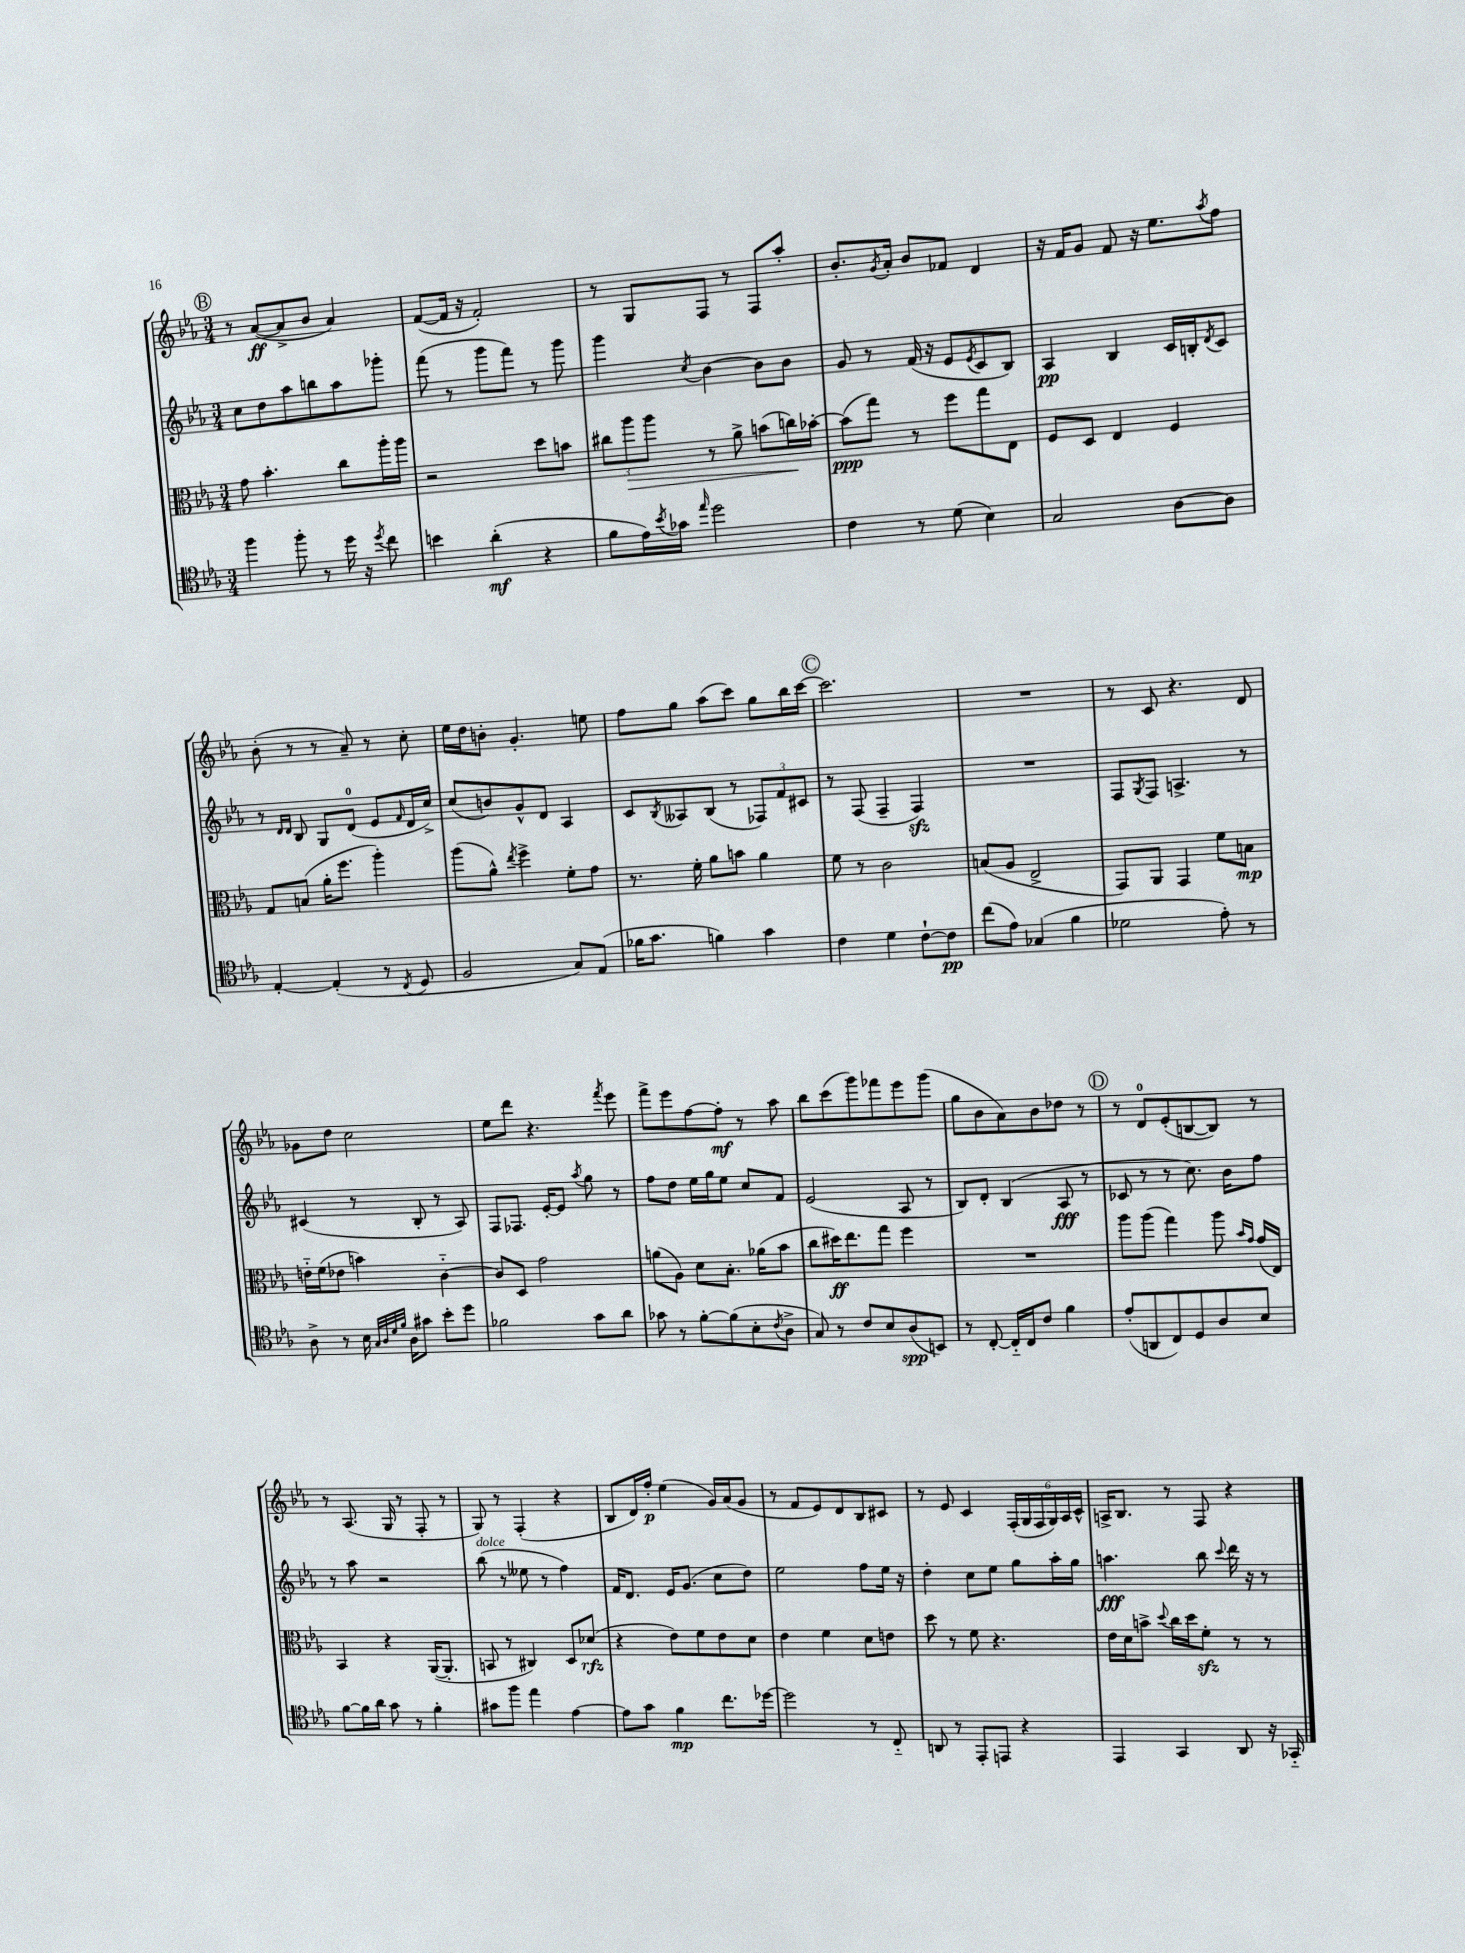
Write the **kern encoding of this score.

**kern	**kern	**kern	**kern
*staff4	*staff3	*staff2	*staff1
*clefC4	*clefC3	*clefG2	*clefG2
*k[b-e-a-]	*k[b-e-a-]	*k[b-e-a-]	*k[b-e-a-]
*M3/4	*M3/4	*M3/4	*M3/4
4ff\	8g\	8cc\L	8r
.	4.b-'\	8dd\	([8a-/L
8ff'\	.	8aa-\	8a-^/]
8r	.	8bb\	8b-/J
16dd\	8cc\L	8aa-\	4a-/)
16r	.	.	.
8qdd/	.	.	.
8cc\	16aa-'\L	8ggg-'\J	.
.	16aa-\JJ	.	.
=	=	=	=
4b\	2r	(8fff\	([8f/L
.	.	8r	16f/]Jk
.	.	.	16r
(4a-'\	.	8ggg\L	2f'/)
.	.	8fff\J)	.
4r	8dd\L	8r	.
.	8b\J	8ggg\	.
=	=	=	=
8f\L	12cc#\L	4ggg\	8r
.	12aa-\	.	.
16e-\L)	.	.	8G/L
.	12aa-\J	.	.
8qb-/	.	.	.
16g-\JJ	.	.	.
16qqee-/	.	8qcc/	.
2dd\	8r	[4b-\	8F/J
.	8a-^\	.	8r
.	(8b\L	8b-\]L	8F/L
.	16cc\L)	8b-\J	8aa-'/J
.	[16b-'\JJ	.	.
=	=	=	=
4c\	(8b-\]L	8g/	8.b-'/L
.	8gg\J)	8r	.
.	.	.	8qg/
.	.	.	16a-'/Jk
8r	8r	(16f/	8b-/L
.	.	16r	.
(8d\	8ff\L	8e-/L	8f-/J
.	.	8qe-/	.
4B-\)	8gg\	8c/	4d/
.	8E-\J	8B-/J)	.
=	=	=	=
2G/	8F/L	4A-/	16r
.	.	.	16f/LK
.	8D/J	.	8g/J
.	4E-/	4B-/	8f/
.	.	.	16r
.	.	.	8.ee-\L
[8A-\L	4F/	16c/LL	.
.	.	16B'/J	.
.	.	8qd/	8qaa-/
8A-\]J	.	8c/J	8ff\J
=	=	=	=
[4E-'/	8G/L	8r	(8b-'\
.	.	16qqd/LL	.
.	.	16qqd/JJ	.
.	(8B/J	8B-/	8r
(4E-'/]	16a-'\LK	8G/L	8r
.	8.ff\J	.	.
.	.	(8d/J	8a-~/)
8r	4aa-'\)	8e-/L	8r
8qC/	.	16qqf/	.
8D/	.	16d/L	8cc'\
.	.	16cc^/JJ)	.
=	=	=	=
2F/	(8aa-\L	(8cc/L	16ee-\LL
.	.	.	16dd\J
.	8a-^^\J)	8b/)	8b'\J
.	8qee-/	.	.
.	4ff^\	8g^^/	4.g'/
.	.	8d/J	.
8G/L)	8f'\L	4A-/	.
(8E-/J	8g\J	.	8ee\
=	=	=	=
16f-\LK	8.r	8c/L	8ff\L
8.g\J	.	.	.
.	.	8qB-/	.
.	.	8A--/	8gg\J
.	16f'\	.	.
4f\)	8a-\L	(8B-/J	(8aa-\L
.	8b\J	8r	8ccc\J)
4g\	4a-\	12F-/L)	8gg\L
.	.	12f/	.
.	.	.	16bb-\L
.	.	12c#/J	.
.	.	.	[16ccc\JJ
=	=	=	=
4c\	8f\	8r	2.ccc\]
.	8r	(8F/	.
4d\	2c\	4F~/	.
[8c`\L	.	4F/)	.
8c\]J	.	.	.
=	=	=	=
(8cc\L	(8B/L	2.r	2.r
8e-\J)	8A-/J	.	.
(4G-/	2E-^/	.	.
4f\	.	.	.
=	=	=	=
2d-\	8GG/L)	8F/L	8r
.	.	8qG/	.
.	8AA-/J	8F/J	8c/
.	4GG/	4.A^/	4.r
8e-'\)	8f\L	.	.
8r	8B\J	8r	8d/
=	=	=	=
8A-^\	16e'~\LL	(4c#/	8g-\L
.	(16f\J	.	.
8r	8e-\J	.	8dd\J
16B-\	4b\)	8r	2cc\
32qqG/LLL	.	.	.
32qqA-/	.	.	.
32qqd/	.	.	.
32qqf/JJJ	.	.	.
16A-\LK	.	.	.
8g#\J	.	8B-'/	.
8b-'\L	[4c'~\	8r	.
8dd\J	.	8A-/)	.
=	=	=	=
2f-\	8c/]L	8F/L	8ee-\L
.	8D/J	8.F-/J	8ddd\J
.	2g\	.	4.r
.	.	[16e-'/LK	.
.	.	8e-/]J	.
.	.	8qaa-/	.
8g\L	.	8gg\	.
.	.	.	8qfff/
8a-\J	.	8r	8eee-\
=	=	=	=
8g-\	(8a\L	8ff\L	8fff^\L
8r	8A-\J)	8dd\J	8eee-\
[8f'\L	8d\L	16ee-\LL	[8ff\
.	.	16gg\J	.
(8f\]	8.B-'\J	8ee-\J	8ff'\]J
8B-'\	.	8cc/L	8r
.	(16a-\LK	.	.
8qc/	.	.	.
8A-^\J	8b-\J	8f/J	8aa-\
=	=	=	=
8G/)	8cc\L	(2e-/	8bb-\L
8r	16dd#\K)	.	(8ccc\
.	8.ee-\	.	.
8c/L	.	.	8ggg\)
8B-/	8gg\J	.	8fff-\
(8A-/	4ff\	8A-/	8eee-\
8BB/J)	.	8r	(8ggg\J
=	=	=	=
8r	2.r	8B-/L)	8gg\L
[8C'/	.	8d'/J	8b-\
16C'~/]LL	.	(4B-/	8a-\)
16C/J	.	.	.
8c/J	.	.	8b-\
4f\	.	8A-/	8dd-\J
.	.	8r	8r
=	=	=	=
(8e-'/L	8aa-\L	8c-/	8r
8AA/	(8aa-\J	8r	8d/L
8C/)	4gg\)	8r	(8e-'/
8D/	.	8.cc\)	[8B/
8A-/	8aa-\	.	8B/]J)
.	.	16b-\LK	.
.	16qqb-/LL	.	.
.	16qqg/JJ	.	.
8B-/J	(16g/LL	8ff\J	8r
.	16E-/JJ)	.	.
=	=	=	=
[8f\L	4BB-/	8r	8r
16f\]L	.	8aa-\	(8.A-/
16a-\JJ	.	.	.
8g\	4r	2r	.
.	.	.	16G/
8r	.	.	8r
4f'\	([16AA-/LK	.	8F'/
.	8.AA-'/]J	.	.
.	.	.	8r
=	=	=	=
8g#\L	8BB/	(8bb-\	8G/)
8ff\J	8r	8r	8r
4ee-\	4C#/)	8ee--\	(4F'/
.	.	8r	.
[4e-\	8D/L	4ff\)	4r
.	(8d-/J	.	.
=	=	=	=
8e-\]L	4r	16f/LK	8B-/L
.	.	8.d/J	.
8g\J	.	.	16d/L)
.	.	.	16ff'/JJ
4f\	8e-\L)	16e-/LK	(4ee-\
.	.	(8.g/J	.
.	8f\	.	.
8.cc\L	8e-\	8cc\L	16g/LL)
.	.	.	(16a-/J
.	8d\J	8dd\J)	8g/J
[16dd-\Jk	.	.	.
=	=	=	=
2dd-\]	4e-\	2ee-\	8r
.	.	.	8f/L
.	4f\	.	8e-/)
.	.	.	8d/
8r	8d\L	8ff\L	8B-/
8C'~/	8e\J	16ee-\Jk	8c#/J
.	.	16r	.
=	=	=	=
8AA/	8dd\	4dd'\	8r
8r	8r	.	8e-/
8EE-'/L	8f\	8cc\L	4c/
8EE/J	4.r	8ee-\J	.
4r	.	8gg\L	(24F'/LL
.	.	.	24G/
.	.	.	24F/
.	.	16aa-'\L	24G/)
.	.	.	24A-/
.	.	16gg\JJ	.
.	.	.	24c^^/JJ
=	=	=	=
4EE-/	16e-\LL	4.aa\	16A^/LK
.	16d\J	.	8.B-/J
.	8b^\J	.	.
.	8qqdd/	.	.
4GG/	16cc\LL	.	8r
.	16dd\J	.	.
.	8f'\J	8bb-\	8F/
.	.	8qqccc/	.
8AA-/	8r	16ddd\	4r
.	.	16r	.
16r	8r	8r	.
16GG-'~/	.	.	.
==	==	==	==
*-	*-	*-	*-
